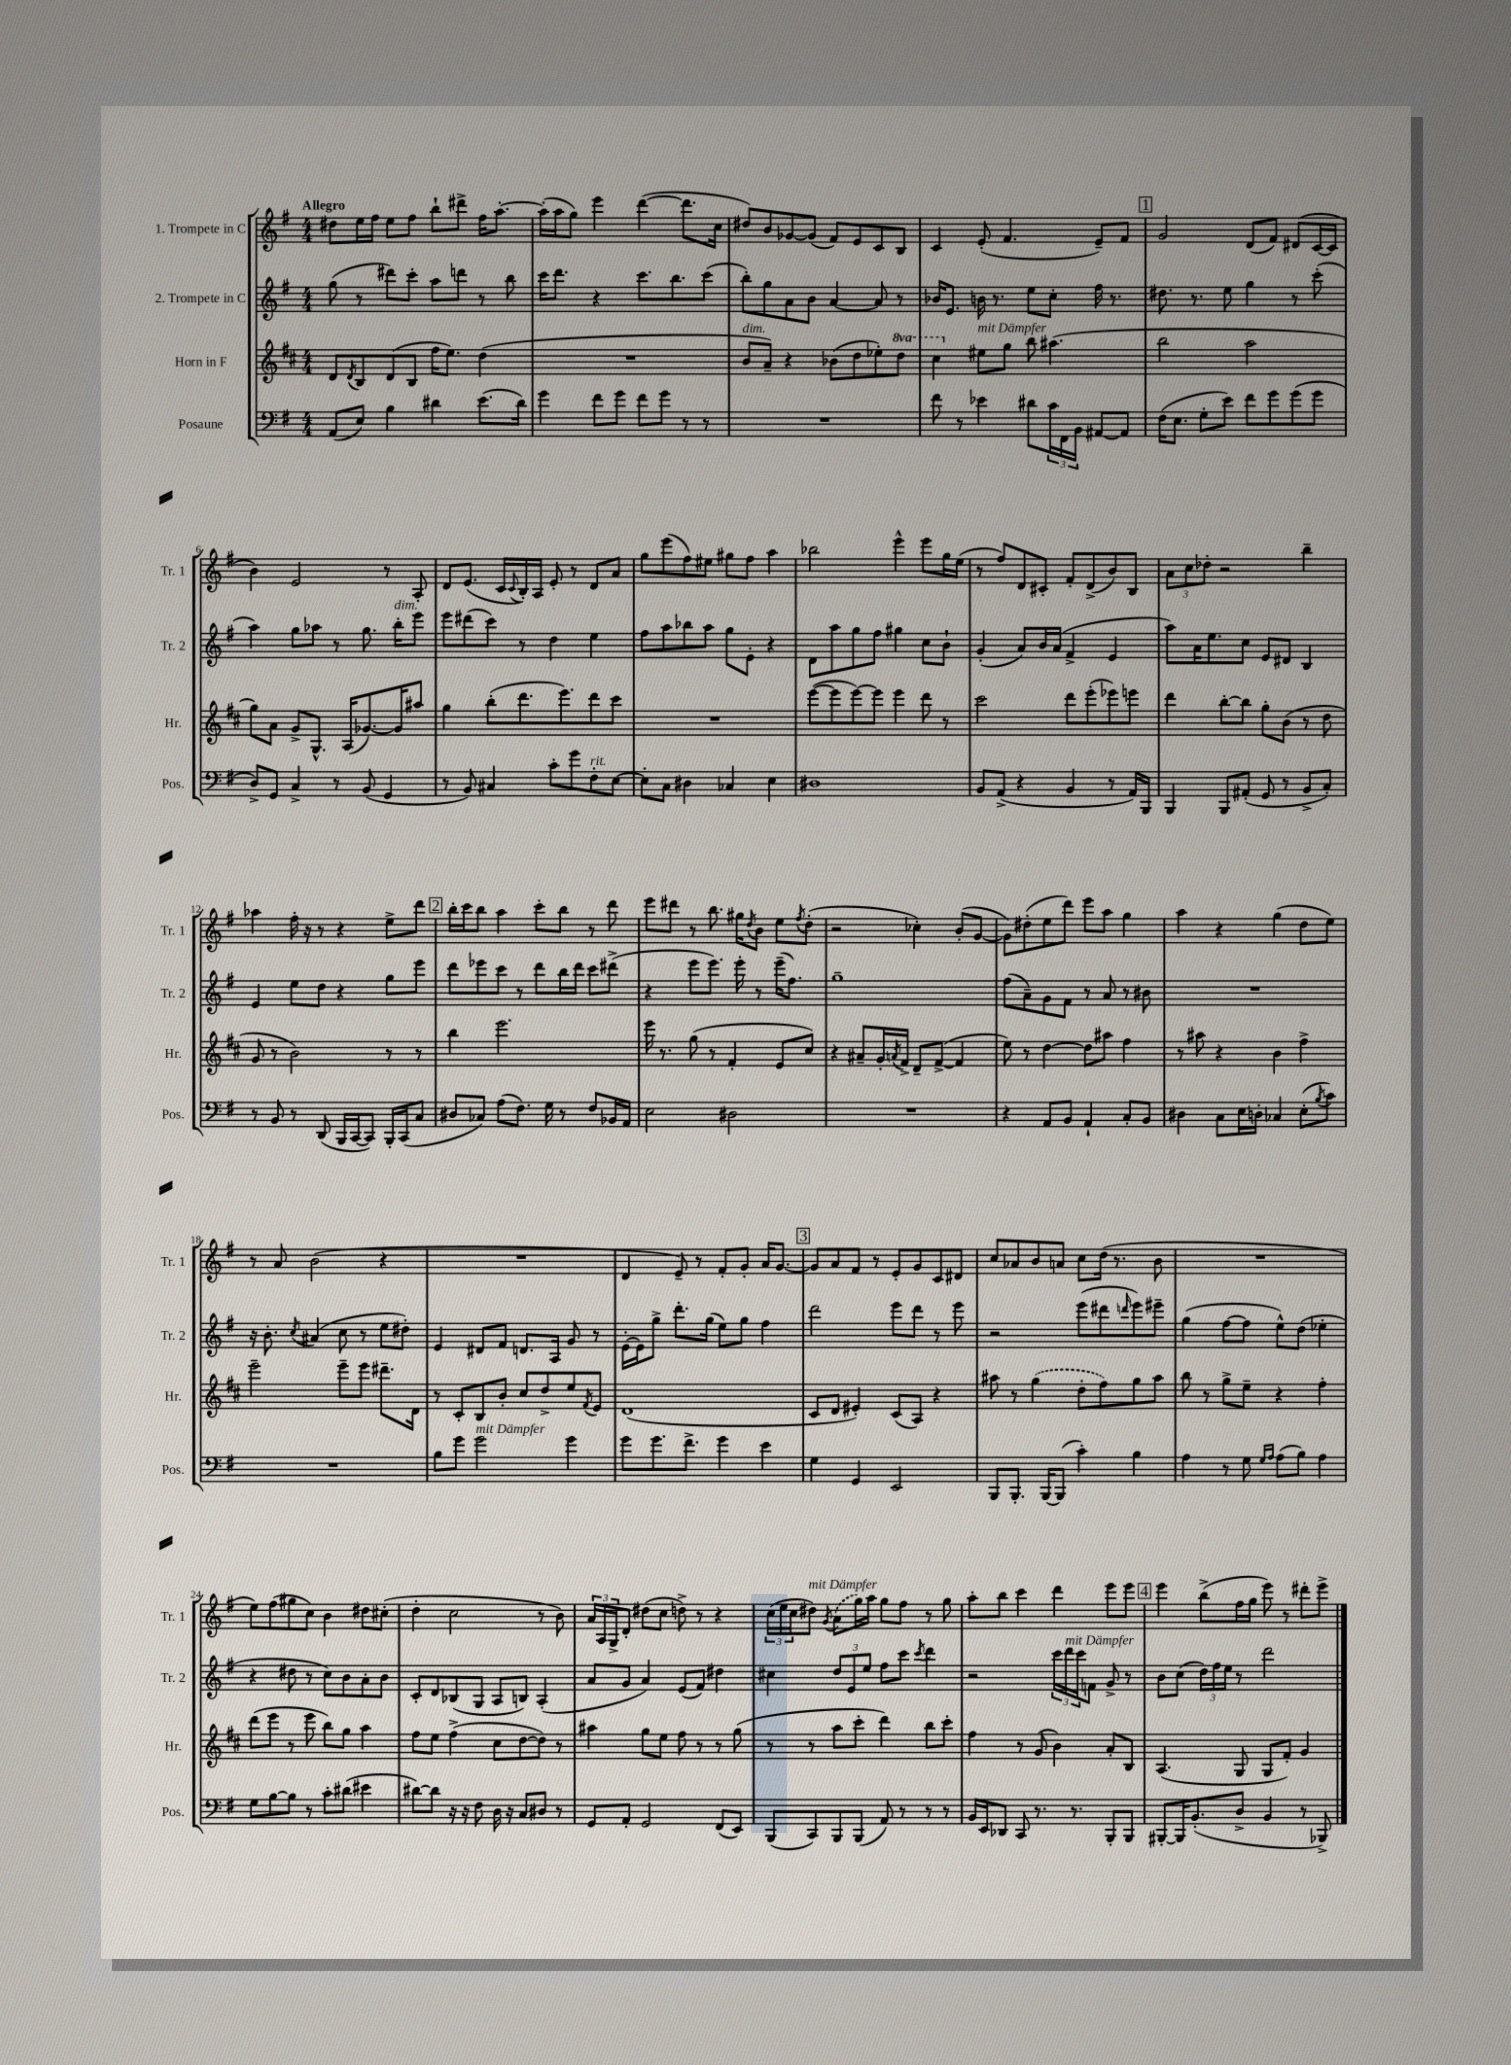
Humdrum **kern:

**kern	**kern	**kern	**kern
*part4	*part3	*part2	*part1
*staff4	*staff3	*staff2	*staff1
*I"Posaune	*I"Horn in F	*I"2. Trompete in C	*I"1. Trompete in C
*I'Pos.	*I'Hr.	*I'Tr. 2	*I'Tr. 1
*clefF4	*clefG2	*clefG2	*clefG2
*k[f#]	*k[f#c#]	*k[f#]	*k[f#]
*M4/4	*M4/4	*M4/4	*M4/4
=1	=1	=1	=1
!	!	!	!LO:TX:a:B:t=Allegro
(8AA/L	8d/L	(8gg\	8dd#X\L
.	8qd/	.	.
8E/J)	8B/	8r	16ee\L
.	.	.	16ff#\JJ
4B\	(8d/	8ddd#X\L)	8ee\L
.	8B/J	8ccc'\J	8ff#\J
4d#X\	16ff#\KL	8aa\L	8bb`\L
.	8.ee\J)	.	.
.	.	8dddn\J	8ddd#X^\J
(8.e\L	(4dd\	8r	16ff#\KL
.	.	.	[8.aa'\J
.	.	8bb\	.
16d#\Jk)	.	.	.
=2	=2	=2	=2
4g\	1r	16ccc\KL	(16aa'\LL]
.	.	8.ddd\J	16aa\J
.	.	.	8gg\J)
8f#\L	.	4r	4eee\
8g\J	.	.	.
8f#\L	.	8.ccc\L	([4ddd\
8g\J	.	.	.
.	.	8.bb\	.
8r	.	.	8.ddd\L]
8r	.	(8ccc\J	.
.	.	.	16cc\Jk
=3	=3	=3	=3
!	!LO:TX:a:i:t=dim.	!	!
1r	8b/L	8bb'\L)	8dd#X/L)
.	8a~/J)	8gg\	8b/
.	4r	8a\	[8g-X/
.	.	8b\J	(8g-/J]
.	(8b-X\L	[4a/	8f#/L)
.	8dd\	.	8e/
.	8ee-X'\)	8a/]	8c/
*	*8va	*	*
.	8ddd\J	8r	8B/J
=4	=4	=4	=4
8f#\	4ccc#\	16b-X/KL	4c/
.	.	8.e/J	.
8r	.	.	.
*	*X8va	*	*
!	!LO:TX:a:i:t=mit Dämpfer	!	!
4e-X\	8ee#X\L	16bn\	(8e'/
.	.	8.r	.
.	8gg\J	.	4.f#/
8d#X\L	8bb\	8ee\L	.
24c\L	(4.aa#X\	8cc'\J	.
24FF#\	.	.	.
24BB\JJ	.	.	.
[8AA#X/L	.	16ff#\	8e~/L)
.	.	8.r	.
8AA#/J]	.	.	8f#/J
!!LO:REH:place=s1:t=1
=5	=5	=5	=5
(16F#\KL	2bb\	8.dd#X\	2g/
8.E\J	.	.	.
.	.	8.r	.
8G'\L	.	.	.
8e\J)	.	8ee\	.
8f#\L	2aa\	4gg\	(8d/L
8g\	.	.	8f#/J)
(8g\	.	8r	(8d#X/L
8g\J	.	(8ccc'\	[16c/L
.	.	.	16c/JJ]
!!LO:LB:g=z
=6	=6	=6	=6
8D^/L)	8gg\L)	4aa\)	4b\)
8GG/J	8a\J	.	.
4C^/	8g^/L	8gg\L	2e/
.	8.G^^/J	8aa-X\J	.
8r	.	8r	.
.	(16A/KL	.	.
(8BB/	[8.g-X/)	8.gg\	.
4GG/	.	.	8r
!	!	!LO:TX:a:i:t=dim.	!
.	16g-/K]	16bb'\KL	.
.	8aa#X/J	8eee\J	8A'/
=7	=7	=7	=7
8r	4gg\	8eee\L	8d/L
8BB/)	.	(8ddd#X\	(8.e/J
4C#X/	(8bb'\L	8ccc\J)	.
.	.	.	16c/LL
.	.	.	8qqc/
.	8.ddd\	8r	16B'/)
.	.	.	16A/JJ
8c'\L	.	4dd\	8e'/
.	8.eee\)	.	.
8g\	.	.	8r
!LO:TX:a:i:t=rit.	!	!	!
8F#'\	8ddd\	4ee\	8d/L
[8E\J	8ccc#\J	.	8a/J
=8	=8	=8	=8
8E'\L]	1r	8ff#\L	8gg\L
8C\J	.	8aa\	(8eee\
4D#X\	.	8bb-X\	8ff#\)
.	.	8aa\J	8ee#X\J
4C-X/	.	8gg\L	8gg#X\L
.	.	8e'\J	8ff#\J
4E\	.	4r	4aa\
=9	=9	=9	=9
1D#X	([8eee\L	8d\L	2bb-X\
.	8eee\]	8aa\	.
.	[8eee\)	8gg\	.
.	8eee\J]	8ff#\J	.
.	4eee\	4gg#X\	4eee^^\
.	8ddd\	8cc\L	8eee\L
.	8r	8b`\J	16gg\L
.	.	.	(16ee\JJ
=10	=10	=10	=10
8BB/L	2ccc#\	(4g'/	8r
(8AA^/J	.	.	8ff#/L)
4r	.	8a/L)	8d/
.	.	16b/L	8c#X'/J
.	.	(16a/JJ	.
4BB/	8ddd\L	4f#^/	8f#'/L
.	(8eee'\	.	(8d^/
8r	8eee-X\)	4e/	8b/)
16AA/LL)	8eeen\J	.	8B/J
16BBB/JJ	.	.	.
=11	=11	=11	=11
4BBB/	4ddd\	8aa\L)	12a\L
.	.	.	12cc\
.	.	16a\K	.
.	.	.	12dd-X'\J
.	.	8.ee\	.
8BBB/L	[8bb'\L	.	2r
(8AA#X'/J	8bb\J]	8cc\J	.
8GG/	8gg'\L	8e/L	.
8r	(8b\J	8d#X/J	.
8BB^/L	8r	4B/	4bb~\
8C'/J)	8dd\	.	.
!!LO:LB:g=z
=12	=12	=12	=12
8r	8g/	4e/	4aa-X\
8BB/	8r	.	.
8r	2b\)	8ee\L	16ff#'\
.	.	.	16r
(8DD/	.	8dd\J	8r
16BBB/LL	.	4r	4r
[16CC/J	.	.	.
8CC/J])	.	.	.
16BBB'/LL	8r	8gg\L	8ee^\L
(16CC/J	.	.	.
8C/J	8r	8eee\J	8ddd\J
!!LO:REH:place=s1:t=2
=13	=13	=13	=13
8D#X/L	4bb\	8ddd\L	16bb'\LL
.	.	.	16ccc\J
8C-X/J)	.	8eee-X\	8bb\J
(8A\L	2.eee\	8ccc\J	4aa\
8.F#\J)	.	8r	.
.	.	8ddd\L	8ccc'\L
16G\	.	.	.
8r	.	16bb\L	8bb\J
.	.	16ddd\JJ	.
8F#/L	.	8ccc\L	8r
16BB-X/L	.	(8ddd#X^\J	8ddd\
16AA/JJ	.	.	.
=14	=14	=14	=14
2E\	16eee\	4r	8eee\L
.	8.r	.	.
.	.	.	8ddd#X\J
.	(8gg\	8eee\L	8r
.	8r	8.eee\J)	8.bb\
2D#X\	4f#'/	.	.
.	.	16eee'\	16gg#X\KL
.	.	.	8qdd/
.	.	8r	8b\J
.	8e/L	(16eee~\KL	8ee\L
.	.	8.ff#\J)	.
.	.	.	8qff#/
.	8cc#/J)	.	(8dd'\J
=15	=15	=15	=15
1r	4r	1gg~	2r
.	8a#X~/L	.	.
.	16g'/L	.	.
.	8qan/	.	.
.	16f#^/JJ	.	.
.	8d~/L	.	4cc-X'\)
.	([8f#^/J	.	.
.	4f#/]	.	(8b'/L
.	.	.	[8g/J
=16	=16	=16	=16
4r	8ee\)	(8ff#\L	8g\L])
.	8r	8a~\)	(8dd#X'\
8AA/L	[4dd\	8g\	8ee\
8BB/J	.	8f#\J	8ddd\J)
4AA`/	8dd\L]	8r	8eee\L
.	8aa#X\J	8a/	8aa\J
8C'/L	4ff#\	8r	4gg\
8BB/J	.	8b#X\	.
=17	=17	=17	=17
4D#X\	8r	1r	4aa\
.	8aa#X\	.	.
8C\L	4r	.	4r
16E\L	.	.	.
16Dn'\JJ	.	.	.
4C-X/	4b\	.	(4gg\
(8E'\L	4ff#^\	.	8dd\L
8qB/	.	.	.
8c\J)	.	.	8ee\J)
!!LO:LB:g=z
=18	=18	=18	=18
1r	2eee~\	16r	8r
.	.	8.b'\	.
.	.	.	8a/
.	.	8qcc/	.
.	.	(4a#X/	(2b\
.	8eee~\L	8cc\	.
.	8eee\J	8r	.
.	8.ddd#X~\L	8ee\L	4r
.	.	8dd#X'\J)	.
.	16d\Jk	.	.
=19	=19	=19	=19
8B\L	8r	4e/	1r
8g\J	8c#'/L	.	.
!LO:TX:a:i:t=mit Dämpfer	!	!	!
2g\	8B/	8d#X/L	.
.	8b'/J	8f#/J	.
.	8cc#/L	8.dn/L	.
.	8dd^/	.	.
.	.	16A/Jk	.
4g\	8ee/	8g/	.
.	8qf#/	.	.
.	8e/J	8r	.
=20	=20	=20	=20
8g\L	(1d	[16e'\LL	4d/
.	.	16e\J]	.
8.g\	.	8gg^\J	.
.	.	8.ddd'\L	8e~/)
8.f#^\J	.	.	.
.	.	.	8r
.	.	(16gg\Jk	.
4g\	.	8ee\L)	8f#'/L
.	.	8gg\J	8g'/J
4e\	.	4ff#\	16a/KL
.	.	.	[8.g/J
!!LO:REH:place=s1:t=3
=21	=21	=21	=21
4G\	8c#/L	2ddd\	8g/L]
.	8d/J	.	8a/
4GG/	4e#X'/)	.	8f#/J
.	.	.	8r
2EE/	(8c#/L	8eee\L	8e'/L
.	8A/J)	8ddd\J	8g/
.	4r	8r	8c/
.	.	8eee\	8d#X/J
=22	=22	=22	=22
8BBB/L	8aa#X\	2r	8cc/L
8.BBB'/J	8r	.	8a-X/
.	(4gg\	.	8b/
[16BBB/KL	.	.	.
(8BBB/J]	.	.	8an/J
4c'\)	8dd'\L	(8eee\L	8cc\L
.	8ff#\)	8ddd#X\	(16dd\Jk
.	.	.	8.r
.	.	16qqdddn/	.
4B\	8gg\	8eee\)	.
.	8aa#\J	8eee#X~\J	8b\
=23	=23	=23	=23
4A\	8bb\	(4gg\	1r
.	8r	.	.
8r	8gg^\L	[8ff#\L	.
8G\	8ee~\J	8ff#\J]	.
16qqG/LL	.	.	.
16qqA/JJ	.	.	.
(8A\L	4r	8ee^^\L)	.
8B\J)	.	(8dd\J	.
4A\	4ff#'\	4ee-X'\	.
!!LO:LB:g=z
=24	=24	=24	=24
8G\L	(8ddd\L	4r	8ee\L)
[8B\	8eee\J	.	(8ff#\
8B\J]	8r	8dd#X\	8gg#X\
8r	8eee\	8r	8cc\J)
8c'\L	8bb\L)	8cc\L)	4b\
(8d#X\J	8gg\J	8b\	.
4e#X\	4aa\	8a'\	8dd#X\L
.	.	8b\J	(8cc#X'\J
=25	=25	=25	=25
[8d#X\L)	8ff#\L	8c'/L	4dd'\
8d#\J]	8ee\J	8d/	.
16r	(4ff#^\	(8B-X/	2cc\
16r	.	.	.
8F#\	.	8G/J	.
16D\	8cc#\L	8A/L	.
16r	.	.	.
8C/L	[8dd\	8Bn/J)	.
8D#X/J	8dd\J])	(4A'/	8r
8r	8r	.	8b\)
=26	=26	=26	=26
8GG/L	4aa#X\	8a/L	24a/LL
.	.	.	24A/
.	.	.	24G^/J
8AA'/J	.	8g/J	8d'/J
2GG/	8gg\L	4a/)	(8dd#X\L
.	8ee\J	.	8cc\J
.	8ff#\	(8e/L	8ddn^\)
.	8r	8f#/J)	8r
(8FF#/L	8r	4dd#X\	4r
8EE/J)	(8gg\	.	.
=27	=27	=27	=27
(8BBB/L	8r	4cc#X\	(24cc\LL
.	.	.	24ee\
.	.	.	24cc\J
!	!	!	!LO:TX:a:i:t=mit Dämpfer
8CC/)	8r	.	8dd#X\J)
.	.	.	8qg/
8BBB/	8aa\L	12dd/L	(8a\L
.	.	12e/	.
(8BBB/J	8ccc#'\J	.	16gg\L)
.	.	12ee/J	.
.	.	.	16aa\JJ
8AA/)	4ddd\)	8ff#\L	8gg\L
8r	.	8ccc\J	8ff#\J
.	.	8qccc/	.
8r	8bb\L	4ddd\	8r
8r	8ccc#'\J	.	8gg\
=28	=28	=28	=28
16BB/LL	4ff#\	2r	8aa'\L
16EE/J	.	.	.
8DD-X/J	.	.	8bb\J
8CC/	8r	.	4ccc\
8.r	(8g/	.	.
.	4b\)	24ccc\LL	4ddd\
!	!	!LO:TX:a:i:t=mit Dämpfer	!
.	.	24ddd\	.
8.r	.	.	.
.	.	24ccc\J	.
.	.	8fn\J	.
8BBB'/L	8a'/L	8g^/	8eee\L
8BBB/J	8B/J	8r	8eee\J
!!LO:REH:place=s1:t=4
=29	=29	=29	=29
[8BBB#X'/L	(4.A/	8b\L	4eee\
16BBB#/K]	.	(8cc\J	.
(8.BB'/	.	.	.
.	.	24dd\LL)	(8bb^\L
.	.	24ff#\	.
.	.	24ee\JJ	.
8D^/J	8G/	8r	16ff#\L
.	.	.	16gg\JJ
4BB/	8G/L	2ddd\	8eee\)
.	8f#'/J)	.	8r
8r	4g/	.	8ddd#X'\L
8BBB-X^/)	.	.	8eee^\J
==	==	==	==
*-	*-	*-	*-
